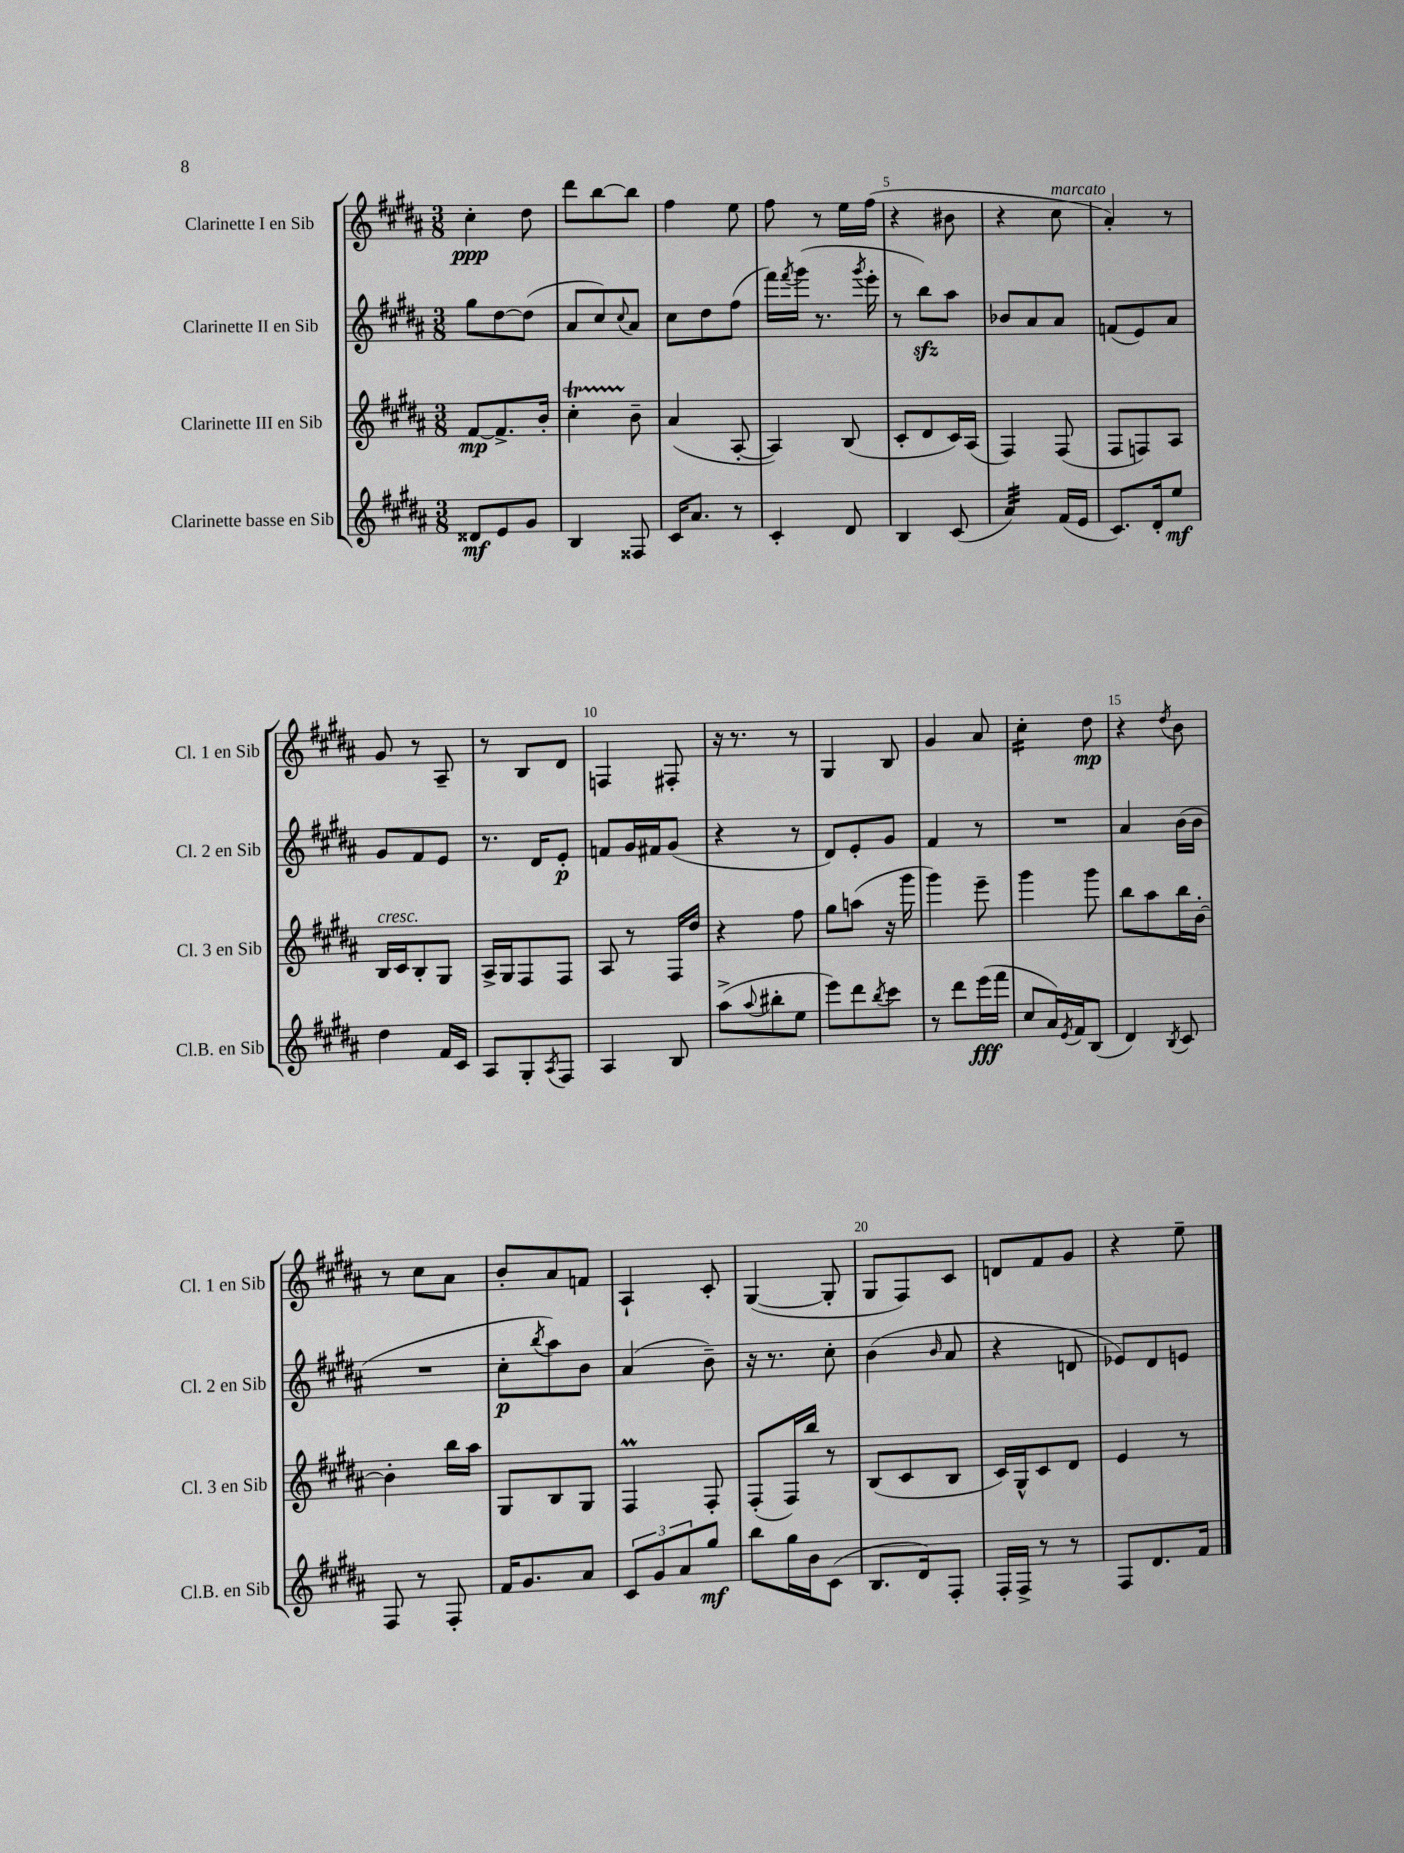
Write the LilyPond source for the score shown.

<<
\new StaffGroup <<
\new Staff = "s0" \with { instrumentName = "Clarinette I en Sib" shortInstrumentName = "Cl. 1 en Sib" } {
    \clef treble \key b \major \numericTimeSignature \time 3/8
    cis''4-.\ppp dis''8 |
    dis'''8 b''8~ b''8 |
    fis''4 e''8 |
    fis''8 r8 e''16 fis''16( |
    r4 bis'8 |
    r4 cis''8^\markup { \italic "marcato" } |
    ais'4-.) r8 |
    gis'8 r8 ais8-- |
    r8 b8 dis'8 |
    f4 fis8-. |
    r16 r8. r8 |
    gis4 b8 |
    gis'4 ais'8 |
    cis''4:16-. dis''8\mp |
    r4 \acciaccatura { dis''8 } b'8 |
    r8 cis''8 ais'8 |
    b'8-. ais'8 f'8 |
    ais4-! cis'8-. |
    gis4~( gis8-. |
    gis8 fis8) cis'8 |
    d'8 fis'8 gis'8 |
    r4 e''8-- \bar "|." |
}
\new Staff = "s1" \with { instrumentName = "Clarinette II en Sib" shortInstrumentName = "Cl. 2 en Sib" } {
    \clef treble \key b \major \numericTimeSignature \time 3/8
    gis''8 dis''8~ dis''8( |
    ais'8 cis''8) \appoggiatura { cis''8 } ais'8 |
    cis''8 dis''8 fis''8( |
    fis'''16) \acciaccatura { fis'''8 } gis'''16( r8. \acciaccatura { gis'''8 } e'''16-. |
    r8 b''8\sfz) ais''8 |
    bes'8 ais'8 ais'8 |
    f'8( e'8) ais'8 |
    gis'8 fis'8 e'8 |
    r8. dis'16 e'8-.\p |
    f'8 gis'16 fis'16 gis'8( |
    r4 r8 |
    dis'8) e'8-. gis'8 |
    fis'4 r8 |
    R4. |
    ais'4 b'16( b'16 |
    R4. |
    cis''8-.\p \acciaccatura { b''8 } ais''8) b'8 |
    ais'4( b'8--) |
    r16 r8. cis''8-. |
    b'4( \grace { b'16 } ais'8 |
    r4 d'8 |
    ees'8) dis'8 e'8 \bar "|." |
}
\new Staff = "s2" \with { instrumentName = "Clarinette III en Sib" shortInstrumentName = "Cl. 3 en Sib" } {
    \clef treble \key b \major \numericTimeSignature \time 3/8
    fis'8~\mp fis'8.-> b'16-. |
    cis''4-.\startTrillSpan b'8--\stopTrillSpan |
    ais'4( ais8~-. |
    ais4) b8( |
    cis'8-. dis'8 cis'16) ais16( |
    fis4) fis8( |
    fis8 f8) ais8 |
    b16^\markup { \italic "cresc." } cis'16 b8-. gis8 |
    ais16-> gis16 fis8 fis8 |
    ais8 r8 fis16 dis''16 |
    r4 fis''8 |
    gis''8 a''8( r16 gis'''16 |
    gis'''4) e'''8-- |
    gis'''4 gis'''8 |
    b''8 ais''8 b''16 b'16~-. |
    b'4-. b''16 ais''16 |
    gis8 b8 gis8 |
    fis4\prall fis8-. |
    fis8-.( fis16) b''16 r8 |
    b8( cis'8 b8 |
    cis'16) gis16-^ cis'8 dis'8 |
    e'4 r8 \bar "|." |
}
\new Staff = "s3" \with { instrumentName = "Clarinette basse en Sib" shortInstrumentName = "Cl.B. en Sib" } {
    \clef treble \key b \major \numericTimeSignature \time 3/8
    disis'8\mf e'8 gis'8 |
    b4 fisis8 |
    cis'16 ais'8. r8 |
    cis'4-. dis'8 |
    b4 cis'8( |
    ais'4:32) fis'16( e'16 |
    cis'8.) dis'16-. e''8\mf |
    dis''4 fis'16 cis'16 |
    ais8 gis8-. \acciaccatura { ais8 } fis8 |
    ais4 b8 |
    ais''8->( \appoggiatura { ais''8 } bis''8-. e''8 |
    e'''8) dis'''8 \acciaccatura { b''8 } cis'''8 |
    r8 dis'''8 e'''16\fff( fis'''16 |
    cis''8 ais'16) \acciaccatura { e'8 } fis'16 b8( |
    dis'4) \acciaccatura { b8 } cis'8 |
    fis8 r8 fis8-. |
    fis'16 gis'8. ais'8 |
    \tuplet 3/2 { cis'8 gis'8 ais'8 } gis''8\mf |
    b''8 gis''16 b'16 cis'8( |
    b8. dis'16) fis8-. |
    fis16-. fis16-> r8 r8 |
    fis8 dis'8. fis'16 \bar "|." |
}
>>
>>
\layout { \context { \Score \override BarNumber.break-visibility = ##(#f #t #t) barNumberVisibility = #(every-nth-bar-number-visible 5) } }
